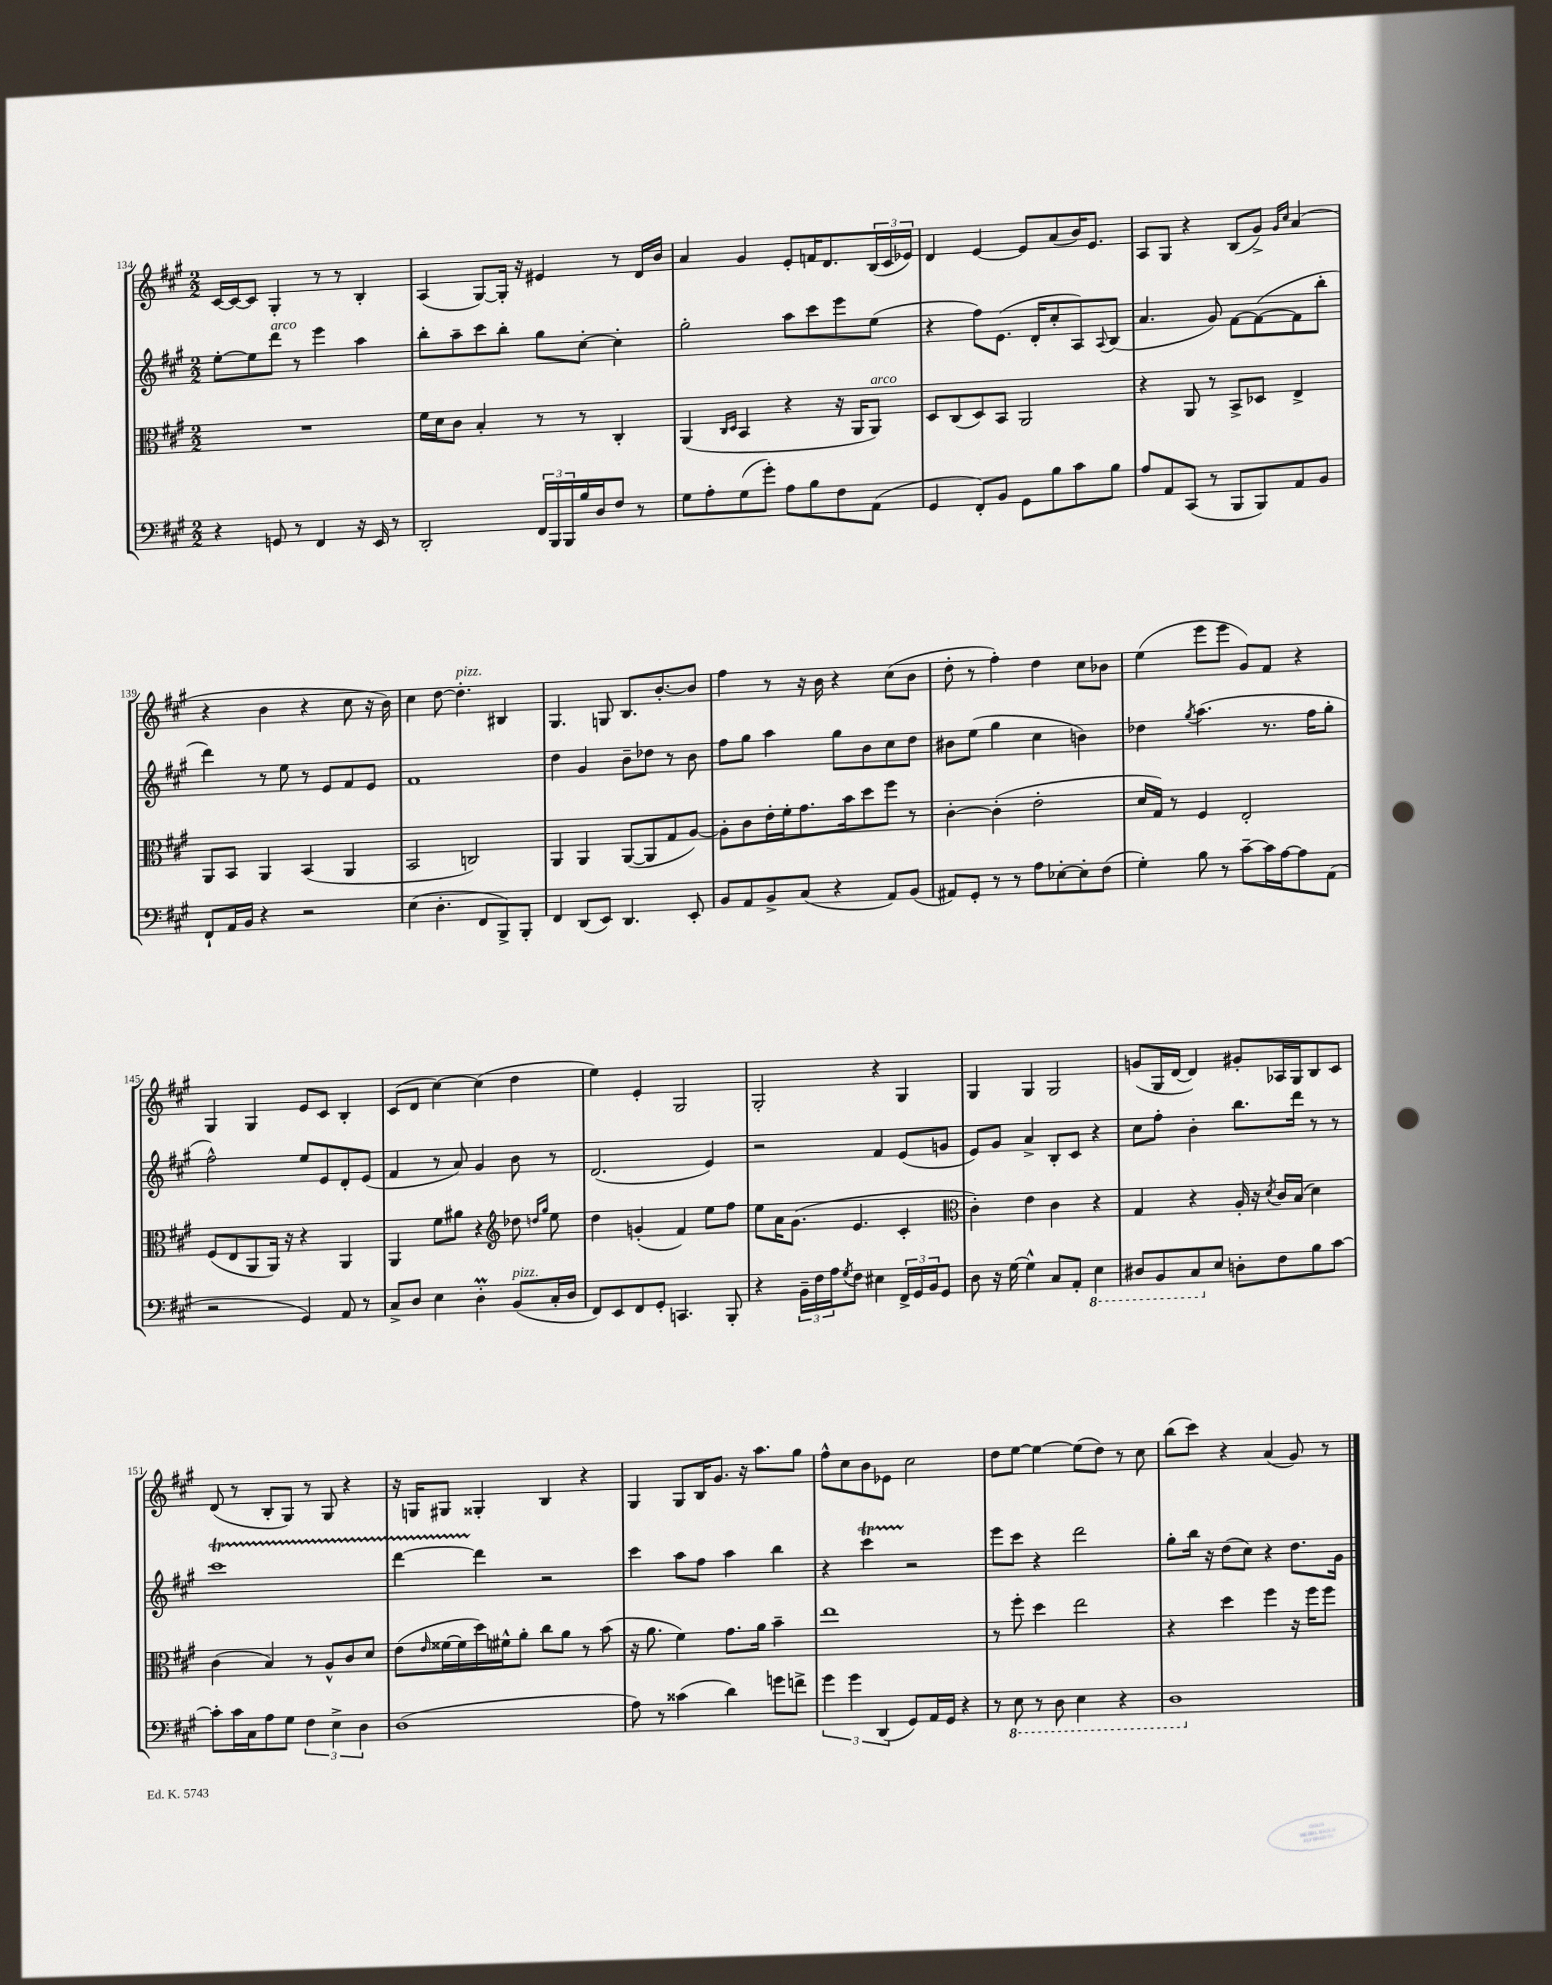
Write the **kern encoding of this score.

**kern	**kern	**kern	**kern
*part4	*part3	*part2	*part1
*staff4	*staff3	*staff2	*staff1
*clefF4	*clefC3	*clefG2	*clefG2
*k[f#c#g#]	*k[f#c#g#]	*k[f#c#g#]	*k[f#c#g#]
*M2/2	*M2/2	*M2/2	*M2/2
=134	=134	=134	=134
4r	1r	[8ee'\L	[16c#/LL
.	.	.	16c#/J_
.	.	8ee\]	8c#/J]
!	!	!LO:TX:a:i:t=arco	!
8GGn/	.	8ddd\J	4G#'/
8r	.	8r	.
4FF#/	.	4eee\	8r
.	.	.	8r
16r	.	4aa\	4B'/
16EE/	.	.	.
8r	.	.	.
=135	=135	=135	=135
2DD'/	16f#\LL	8bb'\L	(4A/
.	16d\J	.	.
.	8c#\J	8aa~\	.
.	4B'/	8ccc#\	[8G#/L)
.	.	8bb'\J	16G#'/Jk]
.	.	.	16r
24FF#/LL	8r	8gg#\L	4e#X/
24BBB/	.	.	.
24BBB/	.	.	.
16B/	8r	[8cc#'\J	.
16D/J	.	.	.
8F#/J	4C#'/	4cc#'\]	8r
8r	.	.	16d/LL
.	.	.	16b/JJ
=136	=136	=136	=136
8G#\L	(4AA/	2gg#'\	4a/
8A'\	.	.	.
.	16qqC#/LL	.	.
.	16qqD/JJ	.	.
(8G#\	4BB/	.	4g#/
8g#'\J)	.	.	.
8A\L	4r	8aa\L	8e'/L
8B\	.	8ccc#\	16fn/K
.	.	.	8.d/
8F#\	16r	8eee\	.
.	16AA/KL	.	.
!	!LO:TX:a:i:t=arco	!	!
(8AA\J	8AA/J)	(8ee\J	(24B/L
.	.	.	24c#/
.	.	.	24e-X/JJ)
=137	=137	=137	=137
4GG#/	8D/L	4r	4d/
.	(8C#/	.	.
8FF#'/L)	8D/)	8ff#\L)	[4e/
8BB/J	8BB/J	(8.e\J	.
8GG#\L	2AA/	.	8e/L]
.	.	16d'/KL	.
8B\	.	8cc#'/	(8a/
8c#\	.	8A/)	16b/K)
.	.	.	8.e/J
.	.	8qqA/	.
8B\J	.	(8B/J	.
=138	=138	=138	=138
8A/L	4r	4.a/	8A/L
8AA/	.	.	8G#/J
(8CC#/J	8AA/	.	4r
8r	8r	8g#/)	.
8BBB/L	8BB^/L	[8f#\L	(8B/L
8BBB/)	8D-X/J	(8f#\_	8g#^/J)
.	.	.	16qqg#/LL
.	.	.	16qqcc#/JJ
8AA/	4E^/	8f#\]	(4a/
8BB/J	.	8bb'\J	.
!!LO:LB:g=z
=139	=139	=139	=139
8FF#`/L	8AA/L	4ddd\)	4r
16AA/L	8BB/J	.	.
16BB/JJ	.	.	.
4r	4AA/	8r	4b\
.	.	8ee\	.
2r	(4BB/	8r	4r
.	.	8e/L	.
.	4AA/	8f#/	8cc#\
.	.	8e/J	16r
.	.	.	16b\)
=140	=140	=140	=140
(4E\	2BB/	1f#	4cc#\
4.D'\	.	.	[8dd\
!	!	!	!LO:TX:a:i:t=pizz.
.	.	.	4.dd'\]
.	2Cn/)	.	.
8FF#/L	.	.	.
8BBB^/)	.	.	4B#X/
8BBB'/J	.	.	.
=141	=141	=141	=141
4FF#/	4AA/	4dd\	4.G#/
(8DD/L	4AA/	4g#/	.
8EE/J)	.	.	8Gn/
4.DD/	([8AA/L	8b~\L	8.B/L
.	8AA/]	8dd-X\J	.
.	.	.	[8.b'/
.	8G#/	8r	.
8EE'/	[8A/J)	8b\	8b/J]
=142	=142	=142	=142
8BB/L	8A'\L]	8ff#\L	4ff#\
8AA/	8c#\	8gg#\J	.
8BB^/	16e'\L	4aa\	8r
.	16f#'\J	.	.
(8C#/J	8.g#\	.	16r
.	.	.	16b\
4r	.	8gg#\L	4r
.	16b\k	.	.
.	8dd\	8b\	.
8AA/L)	8ff#\J	8cc#\	(8cc#\L
(8BB/J	8r	8dd\J	8b\J
=143	=143	=143	=143
8AA#X/L)	[4c#'\	8b#X\L	8dd'\
8GG#'/J	.	(8ee\J	8r
8r	(4c#'\]	4gg#\	4ff#'\)
8r	.	.	.
8A\L	2e'\	4cc#\	4dd\
[8E-X'\	.	.	.
8E-'\]	.	4bn\)	8cc#\L
(8F#\J	.	.	8b-X\J
=144	=144	=144	=144
4G#'\)	16d/LL	4dd-X\	(4ee\
.	16G#/JJ)	.	.
.	8r	.	.
.	.	8qgg#/	.
8B\	4F#/	(4.aa\	8eee\L
8r	.	.	8eee\J
[8c#~\L	2E'/	.	8g#/L)
16c#\L]	.	8.r	8f#/J
[16A\J	.	.	.
8A\]	.	.	4r
.	.	16ff#\KL	.
(8AA\J	.	8gg#'\J	.
!!LO:LB:g=z
=145	=145	=145	=145
2r	(8F#/L	2ff#^^\)	4G#/
.	8E/	.	.
.	8AA/	.	4G#/
.	16AA/Jk)	.	.
.	16r	.	.
4GG#/)	4r	8ee/L	8e/L
.	.	8e/	8c#/J
8AA/	4AA/	8d'/	4B'/
8r	.	(8e/J	.
=146	=146	=146	=146
8C#^/L	4AA/	4f#/	(8c#/L
8D/J	.	.	8d/J
4E\	8f#\L	8r	[4cc#\)
.	8a#X\J	8a/)	.
4DM'\	4r	4g#/	(4cc#\]
*	*clefG2	*	*
!LO:TX:a:i:t=pizz.	!	!	!
(8BB/L	8dd-X\	8b\	4dd\
.	16qqddn/LL	.	.
.	16qqgg#/JJ	.	.
16C#'/L	8ee\	8r	.
16D/JJ	.	.	.
=147	=147	=147	=147
8FF#/L)	4dd\	(2.d/	4ee\)
8EE/	.	.	.
8FF#/	(4gn'/	.	4e'/
8GG#'/J	.	.	.
4.CCn/	4f#/)	.	2G#/
.	8ee\L	4e/)	.
8BBB'/	8ff#\J	.	.
=148	=148	=148	=148
4r	8ee\L	2r	2G#'/
.	16a\K	.	.
.	(8.g#\J	.	.
24BB~\LL	.	.	.
24F#\	.	.	.
24A\J	.	.	.
8qG#/	.	.	.
8F#\J	4.e/	.	.
4E#X\	.	4f#/	4r
24FF#^/LL	4c#'/	(8e/L	4G#/
24GG#/	.	.	.
24BB/J	.	.	.
8GG#/J	.	8gn/J	.
=149	=149	=149	=149
*	*clefC3	*	*
8D\	4c#'\)	8e/L)	4G#/
16r	.	8g#/J	.
[16G#\	.	.	.
4G#^^\]	4e\	4a^/	4G#/
8C#/L	4c#\	8B'/L	2G#/
8AA'/J	.	8c#/J	.
*8ba	*	*	*
4EE\	4r	4r	.
=150	=150	=150	=150
8DD#X/L	4G#/	8cc#\L	(8gn/L
8BBB/	.	8ff#'\J	16G#/L
.	.	.	[16d/JJ
8CC#/	4r	4b'\	4d/])
*X8ba	*	*	*
8E/J	.	.	.
8Dn'\L	16A'/	8.bb\L	8g#X'/L
.	16r	.	.
.	8qd/	.	.
8F#\	16c#/LL	.	16A-X/L
.	(16B/JJ	16ddd\Jk	16G#/J
8B\	4d\)	8r	8B/
[8c#\J	.	8r	8c#/J
!!LO:LB:g=z
=151	=151	=151	=151
8c#'\L]	(4c#\	1ccc#t	(8d/
16c#\L	.	.	8r
16C#\J	.	.	.
8A\	4B/)	.	8B'/L
8G#\J	.	.	8G#/J)
6F#\	8r	.	8r
.	8A^^/L	.	8G#/
6E^\	.	.	.
.	8c#/	.	4r
6D\	.	.	.
.	8d/J	.	.
=152	=152	=152	=152
(1D	(8e\L	[4dddTTT\	16r
.	.	.	16Gn/KL
.	16qqe/	.	.
.	[16f##X\L	.	8G#X/J
.	16f##\]	.	.
.	16dd\)	4ddd\]	4G##X'/
.	16f#X^^\J	.	.
.	8a'\J	.	.
.	8cc#\L	2r	4B/
.	8a\J	.	.
.	8r	.	4r
.	(8b\	.	.
=153	=153	=153	=153
8A\)	16r	4ccc#\	4G#/
.	8.a\	.	.
8r	.	.	.
(4c##X\	4f#\)	8aa\L	8G#/L
.	.	8ff#\J	16B/K
.	.	.	8.g#/J
4d\)	8.g#\L	4aa\	.
.	.	.	16r
.	16a\Jk	.	8.aa\L
8gn\L	4b~\	4bb\	.
8fn^\J	.	.	8gg#\J
=154	=154	=154	=154
6g#\	1ee	4r	8ff#^^\L
.	.	.	8cc#\
6g#\	.	.	.
.	.	4ccc#t\	8b\
(6DD/	.	.	.
.	.	.	8e-X\J
8GG#/L)	.	2r	2cc#\
16AA/L	.	.	.
16GG#/JJ	.	.	.
4r	.	.	.
=155	=155	=155	=155
8r	8r	8eee\L	8dd\L
*8ba	*	*	*
8EE\	8ff#'\	8ccc#\J	[8ee\J
8r	4dd\	4r	4ee\_
8DD\	.	.	.
4EE\	2ee\	2ddd\	(8ee\L]
.	.	.	8dd\J)
4r	.	.	8r
.	.	.	8cc#\
=156	=156	=156	=156
1DD	4r	8gg#'\L	(8bb\L
.	.	16bb\Jk	8ccc#\J)
.	.	16r	.
.	4dd\	(8dd\L	4r
.	.	8cc#\J)	.
.	4ff#\	4r	(4a/
.	16r	8.dd\L	8g#/)
.	16ff#\KL	.	.
.	8ff#\J	.	8r
.	.	16g#\Jk	.
*X8ba	*	*	*
==	==	==	==
*-	*-	*-	*-
